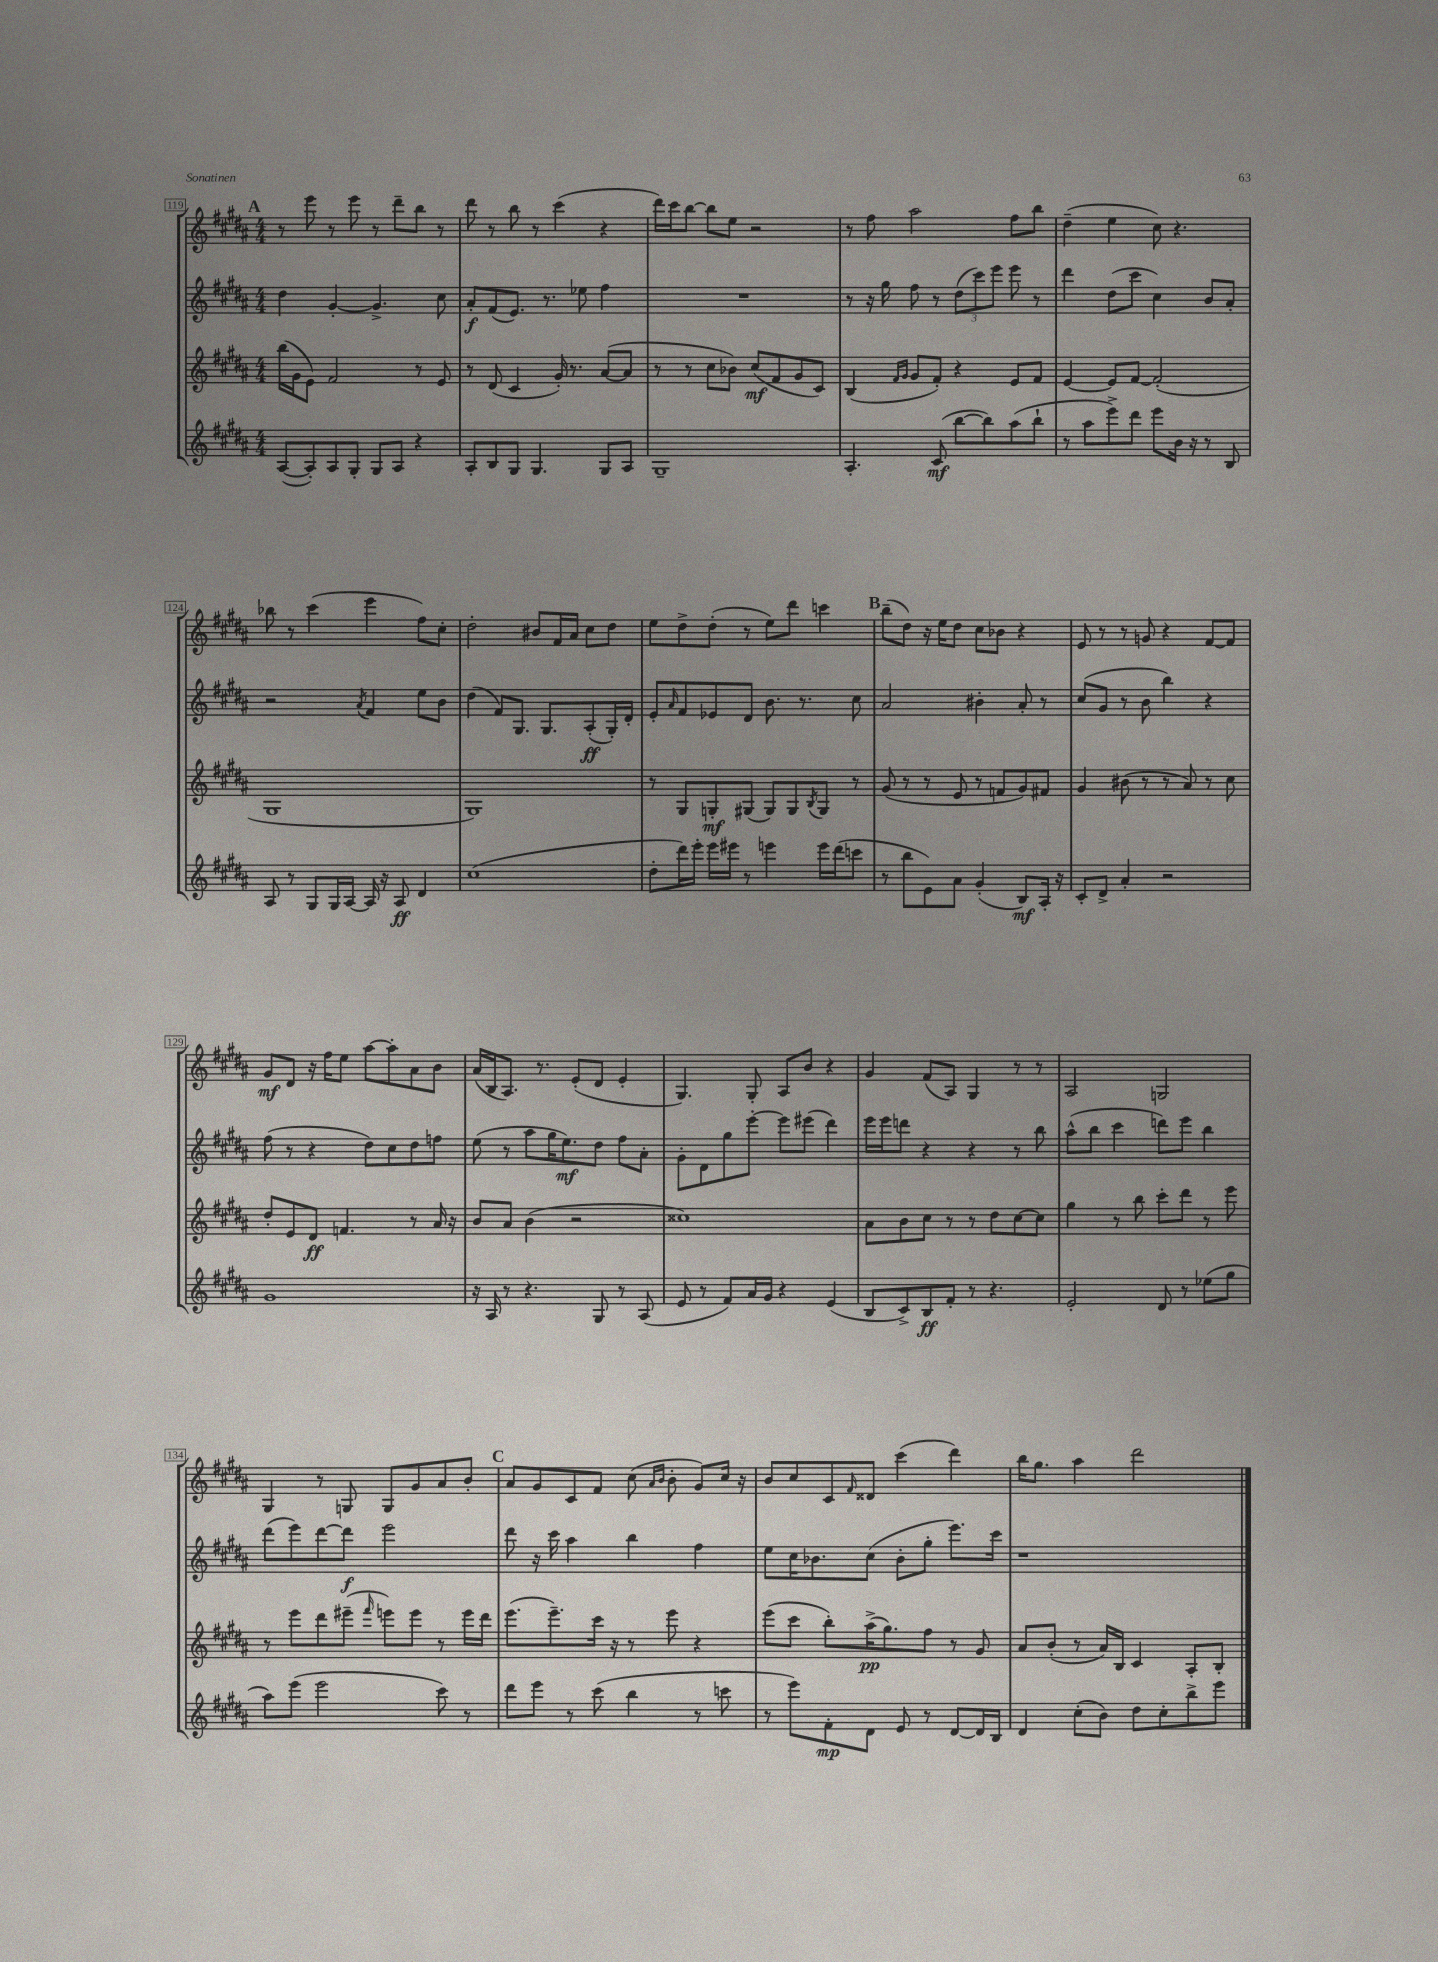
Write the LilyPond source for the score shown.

<<
\new StaffGroup <<
\new Staff = "s0" {
    \clef treble \key b \major \numericTimeSignature \time 4/4
    \mark \markup { \bold "A" } r8 e'''8 r8 e'''8 r8 dis'''8-- b''8 r8 |
    dis'''8 r8 b''8 r8 cis'''4( r4 |
    dis'''16) cis'''16 b''8~ b''8 e''8 r2 |
    r8 fis''8 ais''2 fis''8 b''8 |
    dis''4--( e''4 cis''8) r4. |
    bes''8 r8 cis'''4( e'''4 fis''8) cis''8-. |
    dis''2-. bis'8 fis'16 ais'16 cis''8 dis''8 |
    e''8 dis''8-> dis''8-.( r8 e''8) dis'''8 c'''4 |
    \mark \markup { \bold "B" } b''8--( dis''8) r16 e''16 dis''8 cis''8 bes'8 r4 |
    e'8 r8 r8 g'8 r4 fis'8~ fis'8 |
    gis'8\mf dis'8 r16 fis''16 e''8 ais''8~ ais''8-. ais'8 b'8 |
    ais'16( b16 ais8.) r8. e'8-.( dis'8 e'4-. |
    gis4.) gis8-. ais8 b'8 r4 |
    gis'4 fis'8( ais8) gis4 r8 r8 |
    ais2 g2 |
    gis4 r8 g8 g8 gis'8 ais'8 b'8-. |
    \mark \markup { \bold "C" } ais'8 gis'8 cis'8 fis'8 cis''8( \grace { ais'16 b'16 } b'8-. gis'8) cis''16 r16 |
    b'8 cis''8 cis'8 \grace { fis'16 } disis'8 cis'''4( dis'''4) |
    b''16 gis''8. ais''4 dis'''2 \bar "|." |
}
\new Staff = "s1" {
    \clef treble \key b \major \numericTimeSignature \time 4/4
    \mark \markup { \bold "A" } dis''4 gis'4~-. gis'4.-> cis''8 |
    ais'8-.\f fis'8( e'8.) r8. ees''8 fis''4 |
    R1 |
    r8 r16 gis''16 fis''8 r8 \tuplet 3/2 { dis''8( cis'''8) e'''8 } e'''8 r8 |
    dis'''4 dis''8( cis'''8 cis''4) b'8 ais'8-. |
    r2 \acciaccatura { ais'8 } fis'4 e''8 b'8 |
    dis''4( fis'8) gis8. gis8. ais8-.\ff( gis16-.) dis'16-. |
    e'8-. \grace { ais'16 } fis'8 ees'8 dis'8 b'8. r8. cis''8 |
    \mark \markup { \bold "B" } ais'2 bis'4-. ais'8-. r8 |
    cis''8( gis'8 r8 b'8 b''4) r4 |
    fis''8( r8 r4 dis''8) cis''8 dis''8 f''8 |
    e''8( r8 ais''8 gis''16 e''8.\mf) dis''8 fis''8 ais'8-. |
    gis'8-. dis'8 gis''8 e'''8~-. e'''8 eis'''8( dis'''4) |
    e'''16 e'''16 d'''8 r4 r4 r8 b''8 |
    ais''8-^( b''8 cis'''4 d'''8) e'''8 b''4 |
    dis'''8( e'''8) dis'''8~ dis'''8\f e'''2 |
    \mark \markup { \bold "C" } dis'''8 r16 cis'''16 ais''4 b''4 fis''4 |
    e''8 cis''16 bes'8. cis''8( bes'8-. gis''8-. e'''8.) cis'''16 |
    r1 \bar "|." |
}
\new Staff = "s2" {
    \clef treble \key b \major \numericTimeSignature \time 4/4
    \mark \markup { \bold "A" } b''16( gis'16 e'8) fis'2 r8 e'8 |
    r8 dis'8( cis'4 gis'16-.) r8. ais'8~( ais'8 |
    r8 r8 cis''8 bes'8) cis''8\mf( fis'8 gis'8 cis'8) |
    b4( \grace { fis'16 gis'16 } gis'8 fis'8-.) r4 e'8 fis'8 |
    e'4~ e'8 fis'8~ fis'2-.( |
    gis1 |
    gis1) |
    r8 gis8 g8-.\mf gis8( gis8) gis8 \acciaccatura { b8 } gis8 r8 |
    \mark \markup { \bold "B" } gis'8( r8 r8 e'8 r8 f'8 gis'8) fis'8 |
    gis'4 bis'8( r8 r8 ais'8) r8 cis''8 |
    dis''8-. e'8 dis'8\ff f'4. r8 ais'16 r16 |
    b'8 ais'8 b'4( r2 |
    cisis''1) |
    ais'8 b'8 cis''8 r8 r8 dis''8 cis''8~ cis''8 |
    gis''4 r8 b''8 cis'''8-. dis'''8 r8 e'''8 |
    r8 e'''8 dis'''8 eis'''8--( \grace { fis'''16 } e'''8) e'''8 r8 e'''16 dis'''16 |
    \mark \markup { \bold "C" } e'''8.( e'''8.--) cis'''16 r16 r8 e'''8 r4 |
    e'''8( cis'''8 b''8-.) ais''16->\pp( gis''8.) fis''8 r8 gis'8 |
    ais'8 b'8-.( r8 ais'16) b16 cis'4 ais8-. b8-. \bar "|." |
}
\new Staff = "s3" {
    \clef treble \key b \major \numericTimeSignature \time 4/4
    \mark \markup { \bold "A" } ais8~( ais8-.) ais8 gis8-. gis8 ais8 r4 |
    ais8-. b8 gis8 gis4. gis8 ais8 |
    gis1-- |
    ais4.-. cis'8\mf( b''8~ b''8) ais''8( b''8-! |
    r8 ais''8 e'''8->) dis'''8 e'''8 b'16 r16 r8 b8 |
    ais8 r8 gis8 gis16 ais16~ ais16 r16 ais8\ff dis'4 |
    cis''1( |
    dis''8-. dis'''16) e'''16-. e'''16 eis'''16 r8 e'''4 e'''16 dis'''16( c'''8 |
    \mark \markup { \bold "B" } r8 b''8 e'8) ais'8 gis'4-.( b8\mf) ais16-. r16 |
    cis'8-. dis'8-> ais'4-. r2 |
    gis'1 |
    r16 ais16 r8 r4. gis8 r8 ais8( |
    e'8 r8 fis'8) ais'16 gis'16 r4 e'4( |
    b8 cis'8->) b8\ff fis'8-. r8 r4. |
    e'2-. dis'8 r8 ees''8( gis''8 |
    ais''8) e'''8( e'''2 cis'''8) r8 |
    \mark \markup { \bold "C" } dis'''8 e'''8 r8 cis'''8( b''4 r8 c'''8 |
    r8 e'''8) fis'8-.\mp dis'8 e'8 r8 dis'8~ dis'16 b16 |
    dis'4 cis''8-.( b'8) dis''8 cis''8-. b''8-> e'''8 \bar "|." |
}
>>
>>
\layout { \context { \Score currentBarNumber = #119 \override BarNumber.stencil = #(make-stencil-boxer 0.1 0.3 ly:text-interface::print) } }
